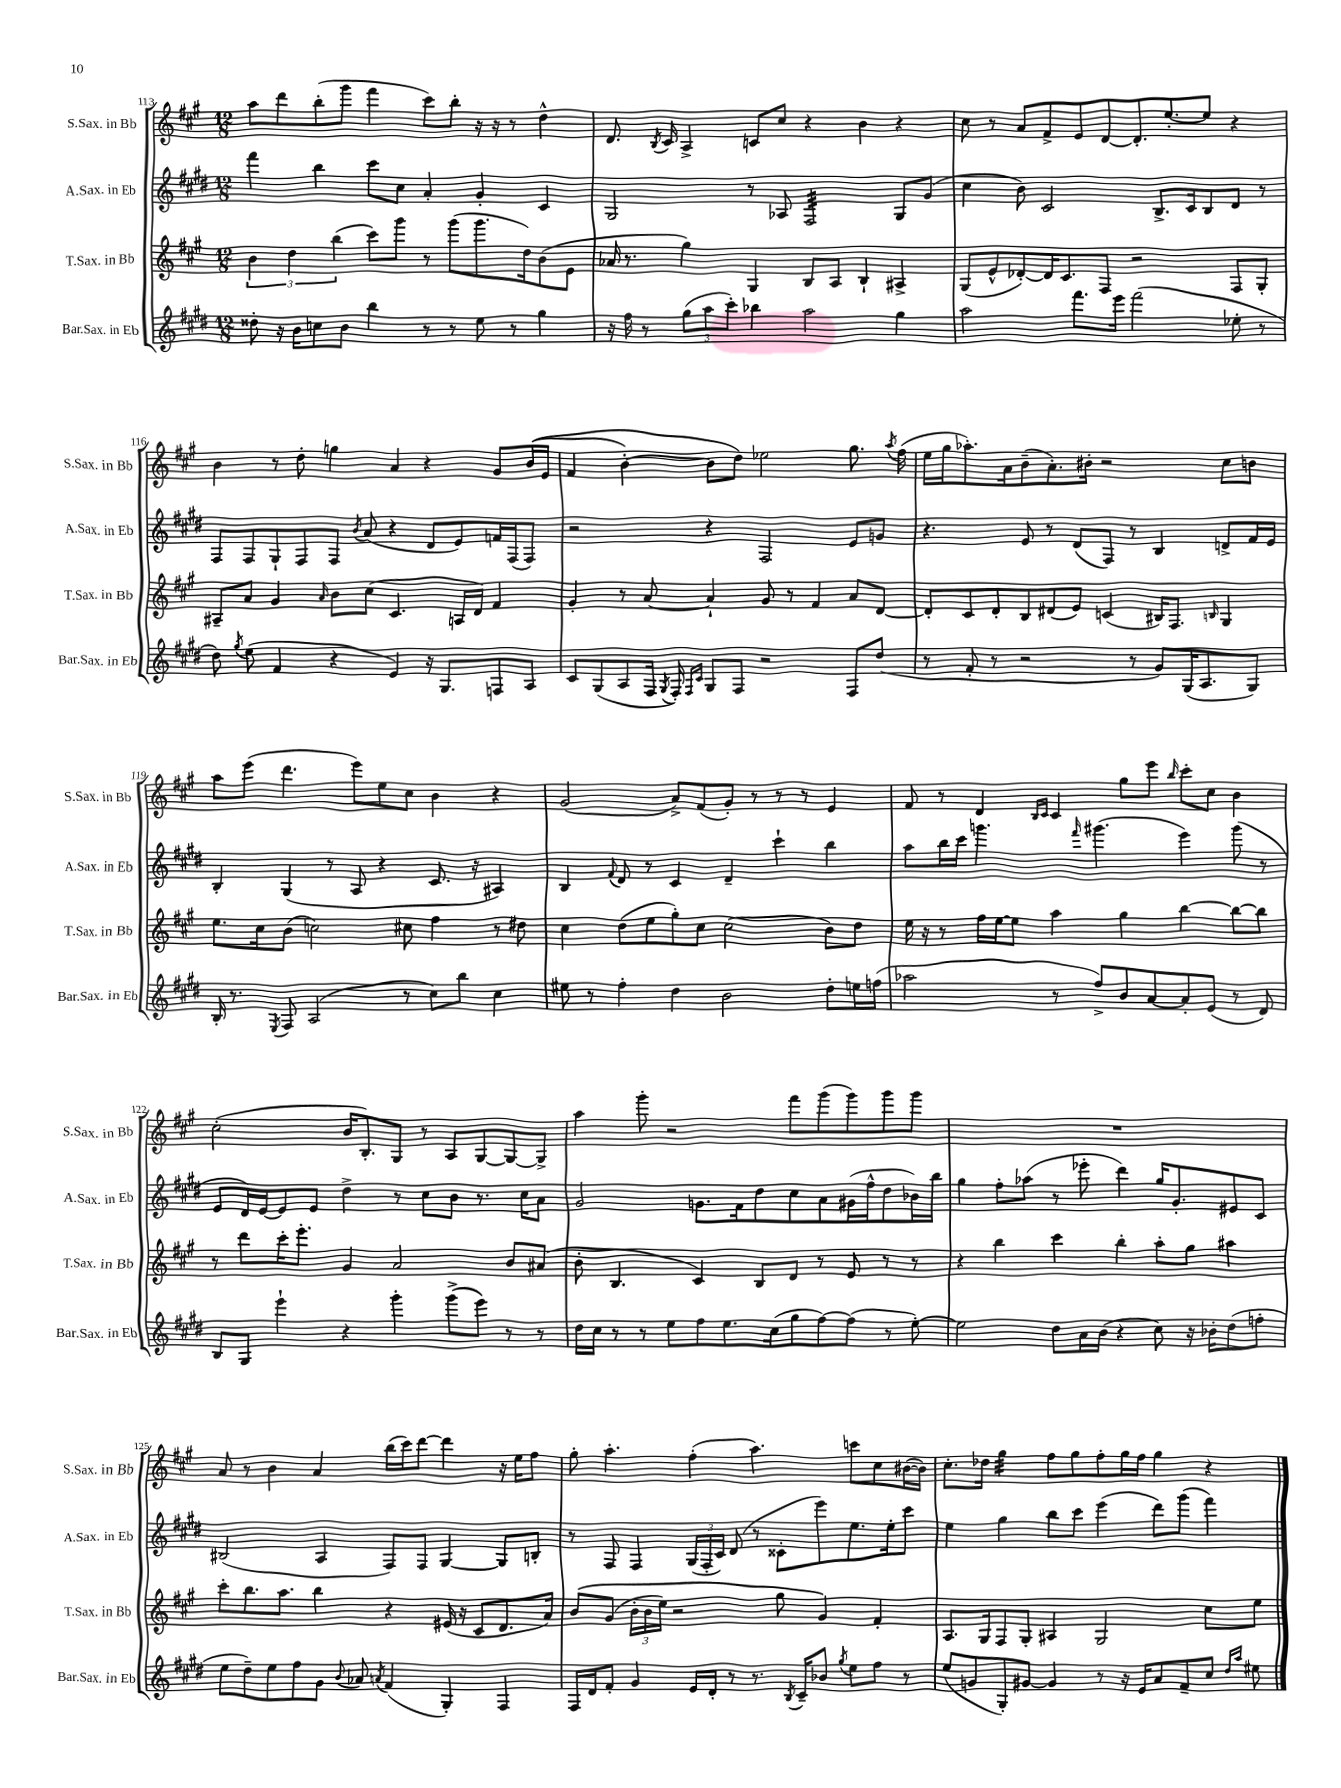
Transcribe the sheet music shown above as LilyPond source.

<<
\new StaffGroup <<
\new Staff = "s0" \with { instrumentName = "S.Sax. in Bb" shortInstrumentName = "S.Sax. in Bb" } {
    \clef treble \key a \major \numericTimeSignature \time 12/8
    \autoBeamOff a''8[ d'''8 b''8-.( gis'''8] fis'''4 cis'''8[) b''8]-. r16 r16 r8 d''4-^ |
    d'8. \acciaccatura { b8 } cis'16 a4-> c'8[ cis''8] r4 b'4 r4 |
    cis''8 r8 a'8[ fis'8-> e'8 d'8~ d'8.-. e''8.~-. e''8] r4 |
    b'4 r8 d''8-. g''4 a'4 r4 gis'8[ b'16(\( e'16] |
    fis'4 b'4~-.) b'8[ d''8]\) ees''2 gis''8. \acciaccatura { a''8 } fis''16( |
    e''16[ gis''16 aes''8.-.) a'16 b'8--( a'8.-.) bis'16]-. r2 cis''8[ b'8] |
    a''8[ e'''8]( d'''4. e'''8[) e''8 cis''8] b'4 r4 |
    gis'2( a'8[->) fis'8( gis'8]-.) r8 r8 r8 e'4 |
    fis'8 r8 d'4 \grace { b16[ cis'16] } cis'4 gis''8[ e'''8] \grace { b''16 } cis'''8[-. cis''8] b'4 |
    cis''2-.( b'16[ b8.-.) gis8] r8 a8[ gis8~ gis8~ gis8]-> |
    a''4 gis'''8-. r2 fis'''8[ gis'''8( gis'''8) gis'''8 gis'''8] |
    R1. |
    a'8 r8 b'4 a'4 b''16[( cis'''16) d'''8]~ d'''4 r16 e''16[ fis''8] |
    gis''8-. a''4.-. fis''4-.( a''4.) c'''8[ cis''8 bis'16~( bis'16]) |
    cis''8.[-. des''16] gis''4:32 fis''8[ gis''8 fis''8-. gis''16 fis''16] gis''4 r4 \bar "|." |
}
\new Staff = "s1" \with { instrumentName = "A.Sax. in Eb" shortInstrumentName = "A.Sax. in Eb" } {
    \clef treble \key e \major \numericTimeSignature \time 12/8
    \autoBeamOff fis'''4 b''4 cis'''8[ cis''8] a'4-. gis'4-. cis'4 |
    gis2 r8 aes8 fis2:32 gis8[ gis'8]( |
    cis''4 b'8) cis'2 b8.[-> cis'16 b8 dis'8] r8 |
    fis8[ fis8 gis8-! fis8 fis8] \acciaccatura { b'8 } a'8( r4 dis'8[ e'8) f'16 fis16( fis8]) |
    r2 r4 fis2 e'8[ g'8] |
    r4. e'8 r8 dis'8[( fis8]) r8 b4 d'8[-> fis'16 e'16] |
    b4-. gis4( r8 a8 r4 cis'8. r16 ais4) |
    b4 \appoggiatura { fis'8 } dis'8 r8 cis'4 dis'4-- cis'''4-! b''4 |
    a''8[ b''16 cis'''16] g'''4. \grace { fis'''16 } gis'''4.( e'''4) gis'''8( r8 |
    e'8[ dis'16) e'16~ e'8 e'8] dis''4-> r8 cis''8[ b'8] r8. cis''16[ a'8] |
    gis'2 g'8.[ fis'16 dis''8 cis''8 a'8 gis'16( fis''16-^ dis''8 bes'16) b''16] |
    gis''4 fis''8[-. aes''8]( r8 ees'''8-. dis'''4) gis''16[ gis'8.-. eis'8 cis'8] |
    bis2( a4 fis8[) fis8] gis4~ gis8[ b8]-. |
    r8 fis8 fis4 \tuplet 3/2 { gis16[( fis16-. cis'16]) } dis'8( r8 cisis'8[-. e'''8) e''8. e''16-. cis'''8] |
    e''4 gis''4 b''8[ cis'''8] e'''4( dis'''8[) gis'''8]( fis'''4) \bar "|." |
}
\new Staff = "s2" \with { instrumentName = "T.Sax. in Bb" shortInstrumentName = "T.Sax. in Bb" } {
    \clef treble \key a \major \numericTimeSignature \time 12/8
    \autoBeamOff \tuplet 3/2 { b'4 d''4 b''4( } cis'''8[) gis'''8] r8 gis'''8[( gis'''8. d''16) b'8( e'8] |
    aes'16 r8. gis''4) gis4 b8[ a8] b4-! ais4-> |
    gis8[( e'8-^ des'8~-.) des'16 cis'8. fis8] r2 fis8[ gis8]-. |
    ais8[-- a'8] gis'4 \grace { a'16 } b'8[ cis''8]( cis'4. a16[ d'16]) fis'4 |
    gis'4-. r8 a'8~ a'4-! gis'8 r8 fis'4 a'8[ d'8]~ |
    d'8[-. cis'8 d'8-. b8 dis'8( e'8]) c'4( bis16[) fis8.] \grace { b16 } gis4 |
    e''8.[ cis''16 b'8]( c''2) cis''8 fis''4 r8 dis''8 |
    cis''4 d''8[( e''8 gis''8-.) cis''8] cis''2( b'8[) d''8] |
    e''16 r16 r8 fis''16[ e''16~ e''8] a''4 gis''4 b''4~ b''8[~ b''8] |
    r8 d'''8[ cis'''16-. e'''8.]-. gis'4 a'2 b'8[ ais'8]( |
    b'8-. b4. cis'4) b8[ d'8] r8 e'8 r8 r8 |
    r4 b''4 cis'''4 b''4-. a''8[-. gis''8] ais''4 |
    cis'''8[-. b''8. a''8.] b''4 r4 eis'16( r16 cis'8[ d'8. a'16]) |
    b'8[\( gis'8]( \tuplet 3/2 { b'16[-. b'16 e''16]) } r2 gis''8 gis'4\) fis'4-. |
    a8.[ gis16 fis8 gis8]-. ais4 gis2 cis''8[ e''8] \bar "|." |
}
\new Staff = "s3" \with { instrumentName = "Bar.Sax. in Eb" shortInstrumentName = "Bar.Sax. in Eb" } {
    \clef treble \key e \major \numericTimeSignature \time 12/8
    \autoBeamOff disis''8-. r16 b'16[ c''8 b'8] b''4 r8 r8 e''8 r8 gis''4 |
    r16 fis''16 r8 \tuplet 3/2 { gis''8[( a''8 cis'''8]-.) } bes''4 a''2 gis''4 |
    a''2 fis'''8.[ e'''16] fis'''2( ees''8-. r8 |
    dis''8) \acciaccatura { gis''8 } e''8( fis'4 r4 e'4) r16 gis8.[ f8 a8] |
    cis'8[ gis8( a8 fis16] \acciaccatura { gis8 } fis16-.) \grace { fis16[ cis'16] } gis8[ fis8] r2 fis8[ dis''8]( |
    r8 fis'8-. r8 r2 r8 gis'8[) gis16( a8. gis8]) |
    b16-. r8. \acciaccatura { e8 } fis8 a2( r8 cis''8[) b''8] cis''4 |
    eis''8 r8 fis''4-. dis''4 b'2 dis''8[-. e''16 f''16]( |
    aes''2 r8 fis''8[->) b'8 a'8~ a'8-. e'8]( r8 dis'8) |
    b8[ gis8] e'''4-! r4 gis'''4-. gis'''8[->( e'''8]) r8 r8 |
    dis''16[ cis''16] r8 r8 e''8[ fis''8 e''8. cis''16( gis''8 fis''8~) fis''8]( r8 e''8~-.) |
    e''2 dis''8[ a'16 b'16]( r4 cis''8) r16 bes'16[-. dis''8( f''8]-. |
    e''8[ dis''8--) e''8 fis''8 gis'8] \appoggiatura { b'8 } aes'8 \acciaccatura { a'8 } fis'4( gis4-.) fis4 |
    fis16[ dis'16 fis'8]-. gis'4 e'16[ dis'16]-. r8 r8. \acciaccatura { b8 } cis'16[-- bes'8] \acciaccatura { gis''8 } e''8[ fis''8] r8 |
    e''8[( g'8 gis8-.) gis'8]~ gis'4 r8 r16 e'16[ a'8 fis'8-- cis''8] \grace { dis''16[ a''16] } eis''8 \bar "|." |
}
>>
>>
\layout { \context { \Score currentBarNumber = #113 } }
